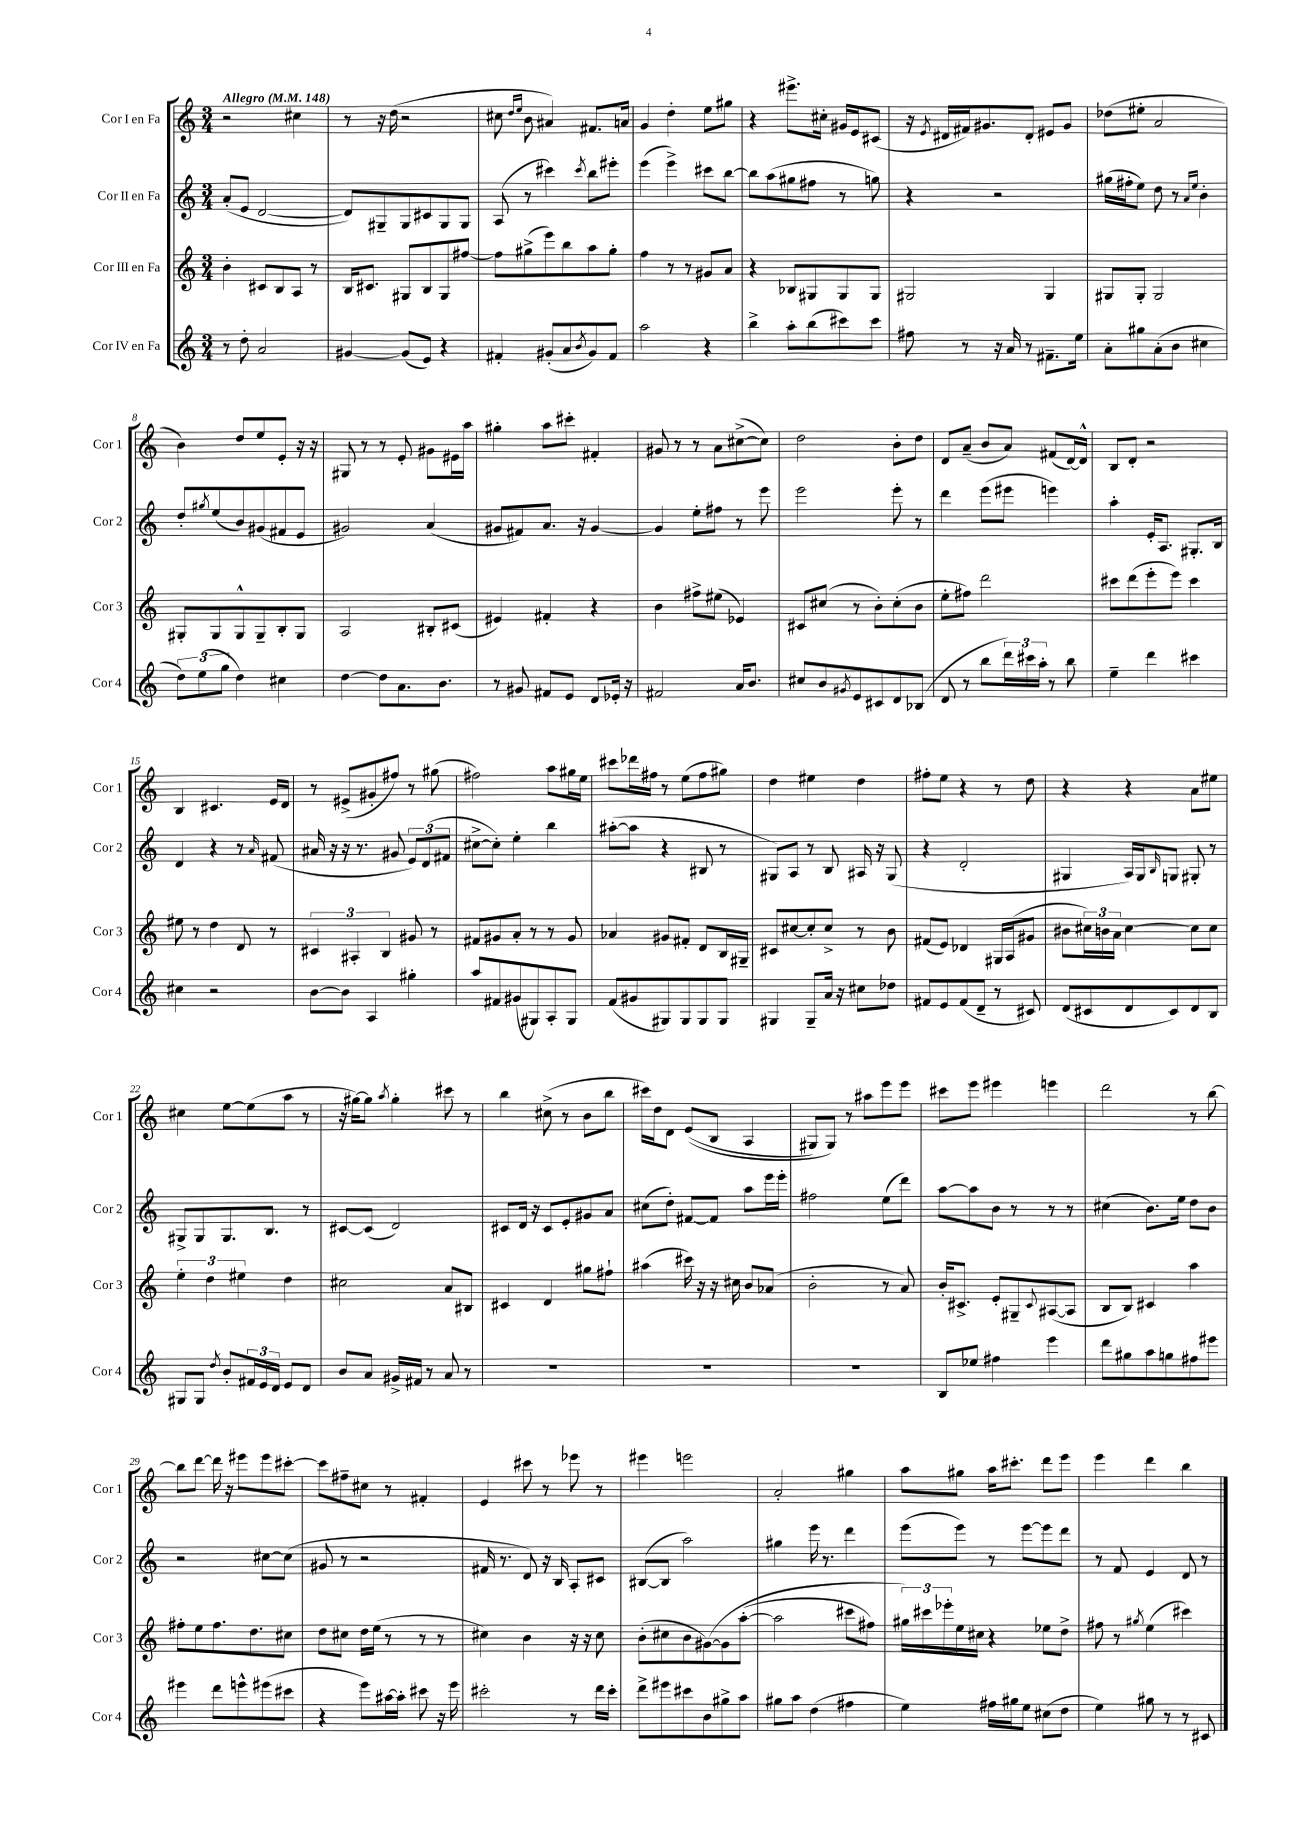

**kern	**kern	**kern	**kern
*staff4	*staff3	*staff2	*staff1
*clefG2	*clefG2	*clefG2	*clefG2
*k[]	*k[]	*k[]	*k[]
*M3/4	*M3/4	*M3/4	*M3/4
*MM148	*MM148	*MM148	*MM148
8r	4b'\	(8a'/L	2r
8dd'\	.	8e/J	.
2a/	8c#/L	[2d/	.
.	8B/	.	.
.	8A/J	.	4cc#\
.	8r	.	.
=	=	=	=
[4g#/	16B/LK	8d/]L)	8r
.	8.c#/J	.	.
.	.	8G#~/	16r
.	.	.	(16dd\
(8g#/]L	8G#/L	8G#/	2r
8e/J)	8B/	8c#/	.
4r	8G#/	8G#/	.
.	[8ff#/J	8G#/J	.
=	=	=	=
4f#'/	8ff#\]L	(8A/	8cc#\
.	.	.	16qqdd/LL
.	.	.	16qqee/JJ
.	(8gg#^\	8r	8b\
(8g#'/L	8eee\)	4ccc#\)	4a#/)
8a/	8bb\	.	.
8qb/	.	8qccc#/	.
8g#/)	8aa\	8bb\L	8.f#/L
8f#/J	8gg#'\J	8eee#'\J	.
.	.	.	16a/Jk
=	=	=	=
2aa\	4ff\	(4eee\	4g/
.	8r	4eee^\)	4dd'\
.	8r	.	.
4r	8g#/L	8ccc#\L	8ee\L
.	8a/J	[8bb\J	8gg#\J
=	=	=	=
4bb^\	4r	8bb\]L	4r
.	.	(8aa\	.
8aa'\L	8B-/L	8gg#\	8.eee#^\L
(8bb\	8G#/	8ff#\J	.
.	.	.	16cc#'\Jk
8ccc#\)	8G#/	8r	16g#/LL
.	.	.	16e/J
8ccc#\J	8G#/J	8gg\)	(8c#/J
=	=	=	=
8ff#\	2G#/	4r	16r
.	.	.	8qe/
.	.	.	16d#/LL
8r	.	.	16f#/J)
.	.	.	8.g#/
16r	.	2r	.
16a/	.	.	.
8r	.	.	8d#'/J
8.f#~\L	4G#/	.	8e#/L
.	.	.	8g#/J
16ee\Jk	.	.	.
=	=	=	=
8a'\L	8G#/L	(16gg#\LL	(8dd-\L
.	.	16ff#'\J	.
8gg#\	8G#'/J	8ee\J)	8ee#'\J
(8a'\	2G#/	8dd\	2a/
8b\J	.	8r	.
.	.	16qqa/LL	.
.	.	16qqee/JJ	.
4cc#\	.	4b'\	.
=	=	=	=
12dd\L)	8G#'/L	8dd'/L	4b\)
(12ee\	.	.	.
.	.	8qgg#/	.
.	8G#/	(8ee/	.
12gg\J	.	.	.
4dd\)	8G#^^/	8b/)	8dd/L
.	8G#~/	(8g#/	8ee/
4cc#\	8B'/	8f#/	8e'/J
.	8G#/J	8e/J	16r
.	.	.	16r
=	=	=	=
[4dd\	2A/	2g#/)	8G#/
.	.	.	8r
8dd\]L	.	.	8r
8.a\	.	.	8e'/
.	8B#'/L	(4a/	8g#\L
8.b\J	.	.	.
.	(8c#/J	.	16e#\L
.	.	.	16aa\JJ
=	=	=	=
8r	4e#/)	8g#/L	4gg#'\
8g#/	.	8f#/)	.
8f#/L	4f#'/	8.a/J	8aa\L
8e/J	.	.	8ccc#'\J
.	.	16r	.
8d/L	4r	[4g#/	4f#'/
16e-'/Jk	.	.	.
16r	.	.	.
=	=	=	=
2f#/	4b\	4g#/]	8g#/
.	.	.	8r
.	8ff#^\L	8ee'\L	8r
.	(8ee#\J	8ff#\J	8a\L
16a/LK	4e-/)	8r	([8cc#^\
8.b/J	.	.	.
.	.	8eee\	8cc#\]J)
=	=	=	=
8cc#/L	8c#/L	2eee\	2dd\
8b/	(8cc#/J	.	.
8qg#/	.	.	.
8e/	8r	.	.
8c#/	8b'\L)	.	.
8d/	(8cc#'\	8eee'\	8b'\L
(8B-/J	8b\J	8r	8dd\J
=	=	=	=
8d/	8ee'\L	4ddd\	8d/L
8r	8ff#\J)	.	(8a~/J
8bb\L	2ddd\	(8eee\L	8b/L
24ddd\L)	.	8eee#\J	8a/J)
24ccc#\	.	.	.
24aa'\JJ	.	.	.
8r	.	4eee\)	(8f#/L
8bb\	.	.	[16d/L)
.	.	.	16d^^/]JJ
=	=	=	=
4ee~\	8ccc#\L	4aa'\	8B/L
.	(8ddd\	.	8d'/J
4ddd\	8eee'\	16e'/LK	2r
.	.	8.A/J	.
.	8eee\J)	.	.
4ccc#\	4ccc#\	8.G#'/L	.
.	.	16B/Jk	.
=	=	=	=
4cc#\	8ee#\	4d/	4B/
.	8r	.	.
2r	4dd\	4r	4.c#/
.	8d/	8r	.
.	.	16qqa/	.
.	8r	(8f#/	16e/LL
.	.	.	16d/JJ
=	=	=	=
[8b\L	6c#/	16a#/	8r
.	.	16r	.
8b\]J	.	16r	(8e#^/L
.	6A#'/	.	.
.	.	8.r	.
4A/	.	.	8g#'/
.	6B/	.	.
.	.	8g#/	8ff#/J)
4gg#'\	8g#/	12e/L)	8r
.	.	(12d/	.
.	8r	.	(8gg#\
.	.	12f#/J	.
=	=	=	=
8aa/L	8f#/L	[8cc#^\L	2ff#\)
8f#/	8g#/	8cc#'\]J)	.
(8g#/	8a'/J	4ee'\	.
8G#/)	8r	.	.
8A'/	8r	4bb\	8aa\L
8G#/J	8g#/	.	16gg#\L
.	.	.	16ee\JJ
=	=	=	=
(8f/L	4a-/	([8aa#'\L	8ccc#\L
8g#/	.	8aa#\]J	16ddd-\L
.	.	.	16ff#\JJ
8G#/)	8g#/L	4r	8r
8G#/	8f#'/J	.	(8ee\L
8G#/	8d/L	8B#/	8ff#\
8G#/J	16B/L	8r	8gg#\J)
.	16G#~/JJ	.	.
=	=	=	=
4G#/	8c#/L	8G#/L)	4dd\
.	[8cc#/	8A/J	.
8G#~/L	8cc#'/]	8r	4ee#\
16a/Jk	8cc#^/J	8B/	.
16r	.	.	.
8cc#\L	8r	16A#/	4dd\
.	.	16r	.
8dd-\J	8b\	(8G#/	.
=	=	=	=
8f#/L	(8f#/L	4r	8ff#'\L
8e/	8e/J)	.	8ee\J
(8f#/	4d-/	2d'/	4r
8d~/J	.	.	.
8r	16G#/LL	.	8r
.	(16A/J	.	.
8c#/)	8g#/J	.	8dd\
=	=	=	=
(8d/L	8b#\L	4G#/	4r
8c#/	24cc#\L)	.	.
.	24b\	.	.
.	24a\JJ	.	.
8d/	[4cc#\	16A/LL)	4r
.	.	16G#/J	.
.	.	16qqB/	.
8c#/)	.	8G/J	.
8d/	8cc#\]L	8G#'/	8a\L
8B/J	8cc#\J	8r	8ee#\J
=	=	=	=
8G#/L	6ee'\	8G#^/L	4cc#\
8G#/J	.	8G#/	.
.	6dd\	.	.
8qdd/	.	.	.
8b'/L	.	8.G#/	[8ee\L
.	6ee#\	.	.
24f#/L	.	.	(8ee\]
24e/	.	.	.
.	.	8.B/J	.
24d/JJ	.	.	.
8e/L	4dd\	.	8aa\J
8d/J	.	8r	8r
=	=	=	=
8b/L	2cc#\	[8c#/L	16r
.	.	.	[16gg#\LK)
8a/J	.	(8c#/]J	8gg#\]J
.	.	.	8qaa/
16g#^/LL	.	2d/)	4gg#'\
16f#/JJ	.	.	.
8r	.	.	.
8a/	8a/L	.	8ccc#\
8r	8B#/J	.	8r
=	=	=	=
2.r	4c#/	8c#/L	4bb\
.	.	16d/Jk	.
.	.	16r	.
.	4d/	8c#/L	(8cc#^\
.	.	8e'/	8r
.	8gg#\L	8g#/	8b\L
.	8ff#`\J	8a/J	8bb\J
=	=	=	=
2.r	(4aa#\	(8cc#\L	16ccc#\LL)
.	.	.	16dd\J
.	.	8dd'\J)	8d\J
.	16ccc#\)	[8f#/L	&((8e/L
.	16r	.	.
.	16r	8f#/]J	8B/J
.	16cc#\	.	.
.	8b/L	8aa\L	4A/
.	(8a-/J	16eee\L	.
.	.	16eee'\JJ	.
=	=	=	=
2.r	2b'\	2ff#\	8G#/L)
.	.	.	8G#/J&)
.	.	.	8r
.	.	.	8aa#\L
.	8r	(8ee\L	8eee\
.	8a/)	8ddd\J)	8eee\J
=	=	=	=
8B/L	16b'/LK	[8aa\L	8ccc#\L
.	8.c#^/J	.	.
8ee-/J	.	8aa\]	8eee\J
4ff#\	8e'/L	8b\J	4eee#\
.	8G#~/	8r	.
.	8qqc#/	.	.
4eee\	([8A#/	8r	4eee\
.	8A#/]J	8r	.
=	=	=	=
8ddd\L	8B/L	(4cc#\	2ddd\
8gg#\	8B/J)	.	.
8aa\	4c#/	8.b\L)	.
8gg\	.	.	.
.	.	16ee\Jk	.
8ff#\	4aa\	8dd\L	8r
8eee#\J	.	8b\J	[8bb\
=	=	=	=
4eee#\	8ff#'\L	2r	8bb\]L
.	8ee\	.	[8ddd\J
8ddd\L	8.ff#\	.	16ddd\]
.	.	.	16r
8eee^^\	.	.	8eee#\L
.	8.dd\	.	.
(8eee#\	.	[8cc#\L	8eee#\
8ccc#\J	8cc#\J	(8cc#\]J	[8ccc#'\J
=	=	=	=
4r	8dd\L	8g#/	8ccc#\]L
.	8cc#\J	8r	8ff#~\
8eee\L)	16dd\LL	2r	8cc#\J
.	(16ee\JJ	.	.
[16aa#\L	8r	.	8r
16aa#'\]JJ	.	.	.
8ccc#\	8r	.	4f#'/
16r	8r	.	.
16eee\	.	.	.
=	=	=	=
2ccc#'\	4cc#\)	16f#/	4e/
.	.	8.r	.
.	4b\	8d/)	8ccc#\
.	.	16r	8r
.	.	16B/	.
8r	16r	8A'/L	8eee-\
.	16r	.	.
16ddd\LL	8cc#\	8c#/J	8r
16ccc#'\JJ	.	.	.
=	=	=	=
8ddd^\L	(8b'\L	([8B#/L	4eee#\
8eee#\	8cc#\	8B#/]J	.
8ccc#\	8b\	2aa\)	2eee\
8b\	&([8g#\)	.	.
8gg#^\	8g#\]	.	.
8aa\J	([8aa'\J	.	.
=	=	=	=
8gg#\L	2aa\]	4gg#\	2a'/
8aa\J	.	.	.
(4dd\	.	16eee\	.
.	.	8.r	.
4ff#\	8ccc#\L	4ddd\	4gg#\
.	8ff#\J)	.	.
=	=	=	=
4ee\)	24gg#\LL&)	(8eee\L	8aa\L
.	24ccc#\	.	.
.	24eee-'\	.	.
.	16ee\	8eee\J)	8gg#\J
.	16cc#\JJ	.	.
16ff#\LL	4r	8r	16aa\LK
16gg#\J	.	.	8.ccc#'\J
8ee\J	.	[8eee\L	.
(8cc#\L	8ee-\L	8eee\]	8ddd\L
8dd\J	8dd^\J	8ddd\J	8eee\J
=	=	=	=
4ee\)	8ff#\	8r	4eee\
.	8r	8f/	.
.	8qgg#/	.	.
8gg#\	(4ee\	4e/	4ddd\
8r	.	.	.
8r	4ccc#\)	8d/	4bb\
8c#/	.	8r	.
==	==	==	==
*-	*-	*-	*-
